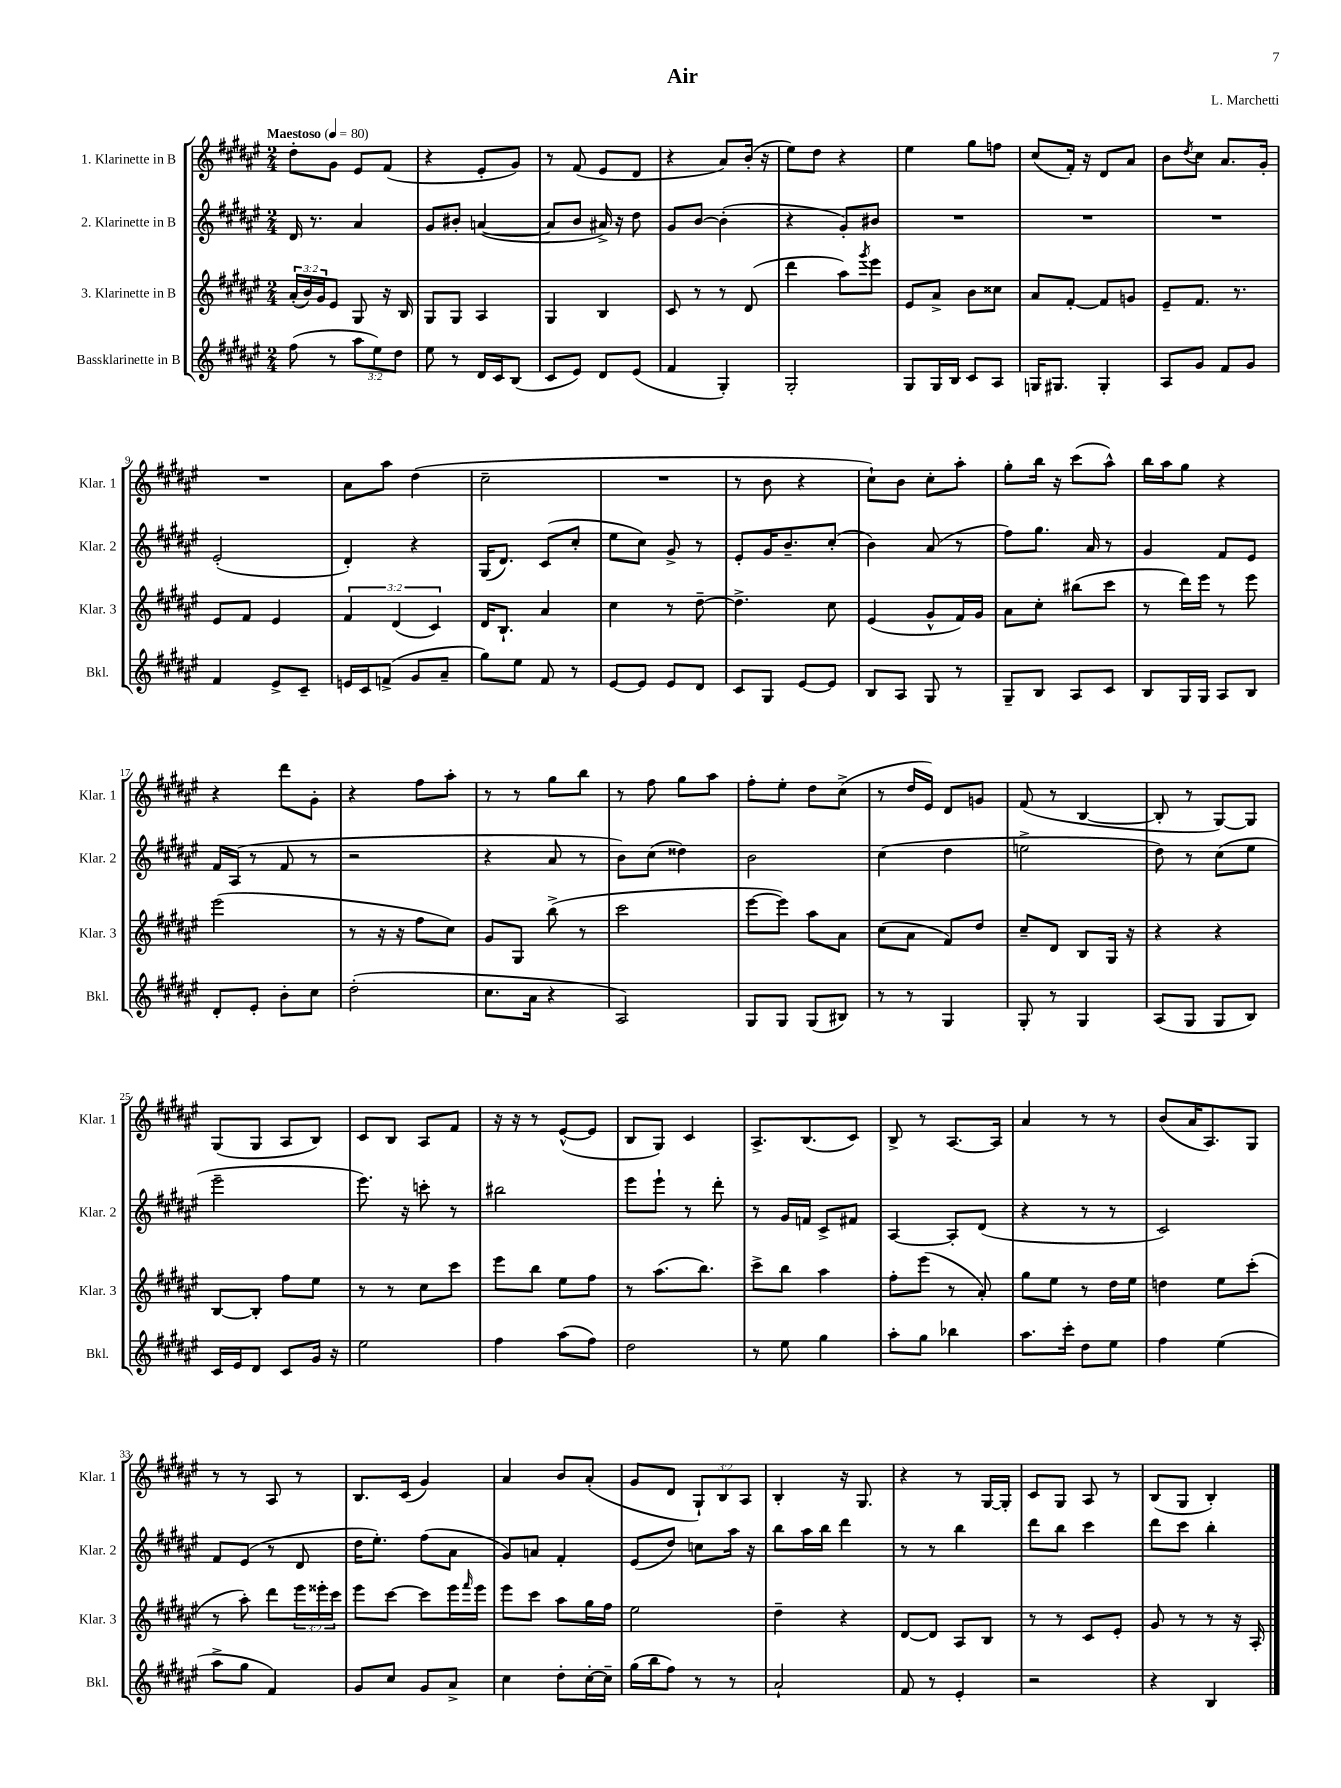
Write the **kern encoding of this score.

**kern	**kern	**kern	**kern
*part4	*part3	*part2	*part1
*staff4	*staff3	*staff2	*staff1
*I"Bassklarinette in B	*I"3. Klarinette in B	*I"2. Klarinette in B	*I"1. Klarinette in B
*I'Bkl.	*I'Klar. 3	*I'Klar. 2	*I'Klar. 1
*clefG2	*clefG2	*clefG2	*clefG2
*k[f#c#g#d#a#e#]	*k[f#c#g#d#a#e#]	*k[f#c#g#d#a#e#]	*k[f#c#g#d#a#e#]
*M2/4	*M2/4	*M2/4	*M2/4
*MM80	*MM80	*MM80	*MM80
=1	=1	=1	=1
!	!	!	!LO:TX:a:B:t=Maestoso
(8ff#\	(24a#'/LL	16d#/	8dd#'\L
.	24b/)	.	.
.	.	8.r	.
.	24g#/J	.	.
8r	8e#/J	.	8g#\J
12aa#\L	8G#/	4a#/	8e#/L
12ee#\)	.	.	.
.	16r	.	(8f#/J
12dd#\J	.	.	.
.	16B/	.	.
=2	=2	=2	=2
8ee#\	8G#/L	8g#/L	4r
8r	8G#/J	8b#X'/J	.
16d#/LL	4A#/	([4an/	8e#'/L
16c#/J	.	.	.
(8B/J	.	.	8g#/J)
=3	=3	=3	=3
8c#/L	4G#/	8a/L]	8r
8e#/J)	.	8b/J	(8f#/
8d#/L	4B/	16a#X^/)	8e#/L
.	.	16r	.
(8e#/J	.	8dd#\	8d#/J
=4	=4	=4	=4
4f#/	8c#/	8g#/L	4r
.	8r	[8b/J	.
4G#'/)	8r	(4b'\]	8a#/L)
.	(8d#/	.	(16b'/Jk
.	.	.	16r
=5	=5	=5	=5
2G#'/	4ddd#\	4r	8ee#\L)
.	.	.	8dd#\J
.	8aa#\L)	8g#'/L)	4r
.	8qggg#/	.	.
.	8eee#\J	8b#X/J	.
=6	=6	=6	=6
8G#/L	8e#/L	2r	4ee#\
16G#/L	8a#^/J	.	.
16B/JJ	.	.	.
8c#/L	8b\L	.	8gg#\L
8A#/J	8cc##X\J	.	8ffn\J
=7	=7	=7	=7
16Gn/KL	8a#/L	2r	(8cc#/L
8.G#X/J	.	.	.
.	[8f#'/J	.	16f#'/Jk)
.	.	.	16r
4G#'/	8f#/L]	.	8d#/L
.	8gn/J	.	8a#/J
=8	=8	=8	=8
8A#/L	8e#~/L	2r	8b\L
.	.	.	8qdd#/
8g#/J	8.f#/J	.	8cc#\J
8f#/L	.	.	8.a#/L
.	8.r	.	.
8g#/J	.	.	.
.	.	.	16g#'/Jk
!!LO:LB:g=z
=9	=9	=9	=9
4f#/	8e#/L	(2e#'/	2r
.	8f#/J	.	.
8e#^/L	4e#/	.	.
8c#~/J	.	.	.
=10	=10	=10	=10
16en/LL	6f#/	4d#'/)	8a#\L
16c#/J	.	.	.
(8fn^/J	.	.	8aa#\J
.	(6d#/	.	.
8g#/L	.	4r	(4dd#\
.	6c#/)	.	.
8a#~/J	.	.	.
=11	=11	=11	=11
8gg#\L)	16d#/KL	(16G#/KL	2cc#~\
.	8.B`/J	8.d#/J)	.
8ee#\J	.	.	.
8f#/	4a#/	(8c#/L	.
8r	.	8cc#'/J	.
=12	=12	=12	=12
[8e#/L	4cc#\	8ee#\L	2r
8e#/J]	.	8cc#\J)	.
8e#/L	8r	8g#^/	.
8d#/J	[8dd#~\	8r	.
=13	=13	=13	=13
8c#/L	4.dd#^\]	8e#'/L	8r
8G#/J	.	16g#/K	8b\
.	.	8.b~/	.
[8e#/L	.	.	4r
8e#/J]	8cc#\	(8cc#'/J	.
=14	=14	=14	=14
8B/L	(4e#/	4b\)	8cc#`\L)
8A#/J	.	.	8b\J
8G#/	8g#^^/L	(8a#/	8cc#'\L
8r	16f#/L)	8r	8aa#'\J
.	16g#/JJ	.	.
=15	=15	=15	=15
8G#~/L	8a#\L	8ff#\L)	8gg#'\L
8B/J	8cc#'\J	8.gg#\J	16bb\Jk
.	.	.	16r
8A#/L	(8bb#X\L	.	(8ccc#\L
.	.	16a#/	.
8c#/J	8ccc#\J	8r	8aa#^^\J)
=16	=16	=16	=16
8B/L	8r	4g#/	16bb\LL
.	.	.	16aa#\J
16G#/L	16ddd#\LL)	.	8gg#\J
16G#/JJ	16eee#\JJ	.	.
8A#/L	8r	8f#/L	4r
8B/J	8eee#\	8e#/J	.
!!LO:LB:g=z
=17	=17	=17	=17
8d#'/L	(2eee#\	16f#/LL	4r
.	.	(16A#/JJ	.
8e#'/J	.	8r	.
8b'\L	.	8f#/	8ddd#\L
8cc#\J	.	8r	8g#'\J
=18	=18	=18	=18
(2dd#'\	8r	2r	4r
.	16r	.	.
.	16r	.	.
.	8ff#\L	.	8ff#\L
.	8cc#\J)	.	8aa#'\J
=19	=19	=19	=19
8.cc#\L	8g#/L	4r	8r
.	8G#/J	.	8r
16a#\Jk	.	.	.
4r	(8bb^\	8a#/	8gg#\L
.	8r	8r	8bb\J
=20	=20	=20	=20
2A#/)	2ccc#\	8b\L)	8r
.	.	(8cc#\J	8ff#\
.	.	4dd##X\)	8gg#\L
.	.	.	8aa#\J
=21	=21	=21	=21
8G#/L	[8eee#\L	2b\	8ff#'\L
8G#/J	8eee#\J])	.	8ee#'\J
(8G#/L	8aa#\L	.	8dd#\L
8B#X/J)	8a#\J	.	(8cc#^\J
=22	=22	=22	=22
8r	(8cc#\L	(4cc#\	8r
8r	8a#\J	.	16dd#/LL
.	.	.	16e#/JJ)
4G#/	8f#/L)	4dd#\	8d#/L
.	8dd#/J	.	8gn/J
=23	=23	=23	=23
8G#'/	8cc#~/L	2een^\	(8f#/
8r	8d#/J	.	8r
4G#/	8B/L	.	[4B/
.	16G#/Jk	.	.
.	16r	.	.
=24	=24	=24	=24
(8A#/L	4r	8dd#\)	8B'/]
8G#/J	.	8r	8r
8G#/L	4r	(8cc#\L	[8G#/L)
8B/J)	.	8ee#\J	8G#/J]
!!LO:LB:g=z
=25	=25	=25	=25
16c#/LL	[8B/L	2eee#~\	(8G#/L
16e#/J	.	.	.
8d#/J	8B'/J]	.	8G#/J
8c#/L	8ff#\L	.	8A#/L
16g#/Jk	8ee#\J	.	8B/J)
16r	.	.	.
=26	=26	=26	=26
2ee#\	8r	8.eee#\)	8c#/L
.	8r	.	8B/J
.	.	16r	.
.	8cc#\L	8cccn'\	8A#/L
.	8ccc#\J	8r	8f#/J
=27	=27	=27	=27
4ff#\	8eee#\L	2bb#X\	16r
.	.	.	16r
.	8bb\J	.	8r
(8aa#\L	8ee#\L	.	([8e#^^/L
8ff#\J)	8ff#\J	.	8e#/J]
=28	=28	=28	=28
2dd#\	8r	8eee#\L	8B/L
.	(8.aa#\L	8eee#`\J	8G#/J)
.	.	8r	4c#/
.	8.bb\J)	.	.
.	.	8ddd#'\	.
=29	=29	=29	=29
8r	8ccc#^\L	8r	8.A#^/L
8ee#\	8bb\J	16g#/LL	.
.	.	16fn/JJ	(8.B/
4gg#\	4aa#\	8c#^/L	.
.	.	8f#X/J	8c#/J)
=30	=30	=30	=30
8aa#'\L	8ff#'\L	[4A#/	8B^/
8gg#\J	(8eee#\J	.	8r
4bb-X\	8r	8A#'/L]	[8.A#/L
.	8a#'/)	(8d#/J	.
.	.	.	16A#/Jk]
=31	=31	=31	=31
8.aa#\L	8gg#\L	4r	4a#/
.	8ee#\J	.	.
16ccc#'\Jk	.	.	.
8dd#\L	8r	8r	8r
8ee#\J	16dd#\LL	8r	8r
.	16ee#\JJ	.	.
=32	=32	=32	=32
4ff#\	4ddn\	2c#/)	(8b/L
.	.	.	16a#/K
.	.	.	8.A#/)
(4ee#\	8ee#\L	.	.
.	(8ccc#'\J	.	8G#/J
!!LO:LB:g=z
=33	=33	=33	=33
8aa#^\L	8r	8f#/L	8r
8gg#\J	8aa#'\)	(8e#/J	8r
4f#/)	8ddd#\L	8r	8A#/
.	24eee#\L	8d#/	8r
.	24eee##X'\	.	.
.	24ccc#\JJ	.	.
=34	=34	=34	=34
8g#/L	8eee#\L	16dd#\KL	8.B/L
.	.	8.ee#'\J)	.
8cc#/J	[8ccc#\J	.	.
.	.	.	(16c#/Jk
8g#/L	8ccc#\L]	(8ff#\L	4g#/)
8a#^/J	16eee#\L	8a#\J	.
.	16qqfff#/	.	.
.	16eee#\JJ	.	.
=35	=35	=35	=35
4cc#\	8eee#\L	8g#/L)	4a#/
.	8ccc#\J	8an/J	.
8dd#'\L	8aa#\L	4f#'/	8b/L
[16cc#'\L	16gg#\L	.	(8a#'/J
16cc#~\JJ]	16ff#\JJ	.	.
=36	=36	=36	=36
(16gg#\LL	2ee#\	(8e#/L	8g#/L
16bb\J	.	.	.
8ff#\J)	.	8dd#/J)	8d#/J
8r	.	8ccn\L	12G#`/L)
.	.	.	12B/
8r	.	16aa#\Jk	.
.	.	.	12A#/J
.	.	16r	.
=37	=37	=37	=37
2a#`/	4dd#~\	8bb\L	4B'/
.	.	16aa#\L	.
.	.	16bb\JJ	.
.	4r	4ddd#\	16r
.	.	.	8.G#/
=38	=38	=38	=38
8f#/	[8d#/L	8r	4r
8r	8d#/J]	8r	.
4e#'/	8A#/L	4bb\	8r
.	8B/J	.	[16G#/LL
.	.	.	16G#'/JJ]
=39	=39	=39	=39
2r	8r	8ddd#\L	8c#/L
.	8r	8bb\J	8G#/J
.	8c#/L	4ccc#\	8A#/
.	8e#'/J	.	8r
=40	=40	=40	=40
4r	8g#/	8ddd#\L	(8B/L
.	8r	8ccc#\J	8G#/J
4B/	8r	4bb'\	4B'/)
.	16r	.	.
.	16A#'/	.	.
==	==	==	==
*-	*-	*-	*-
